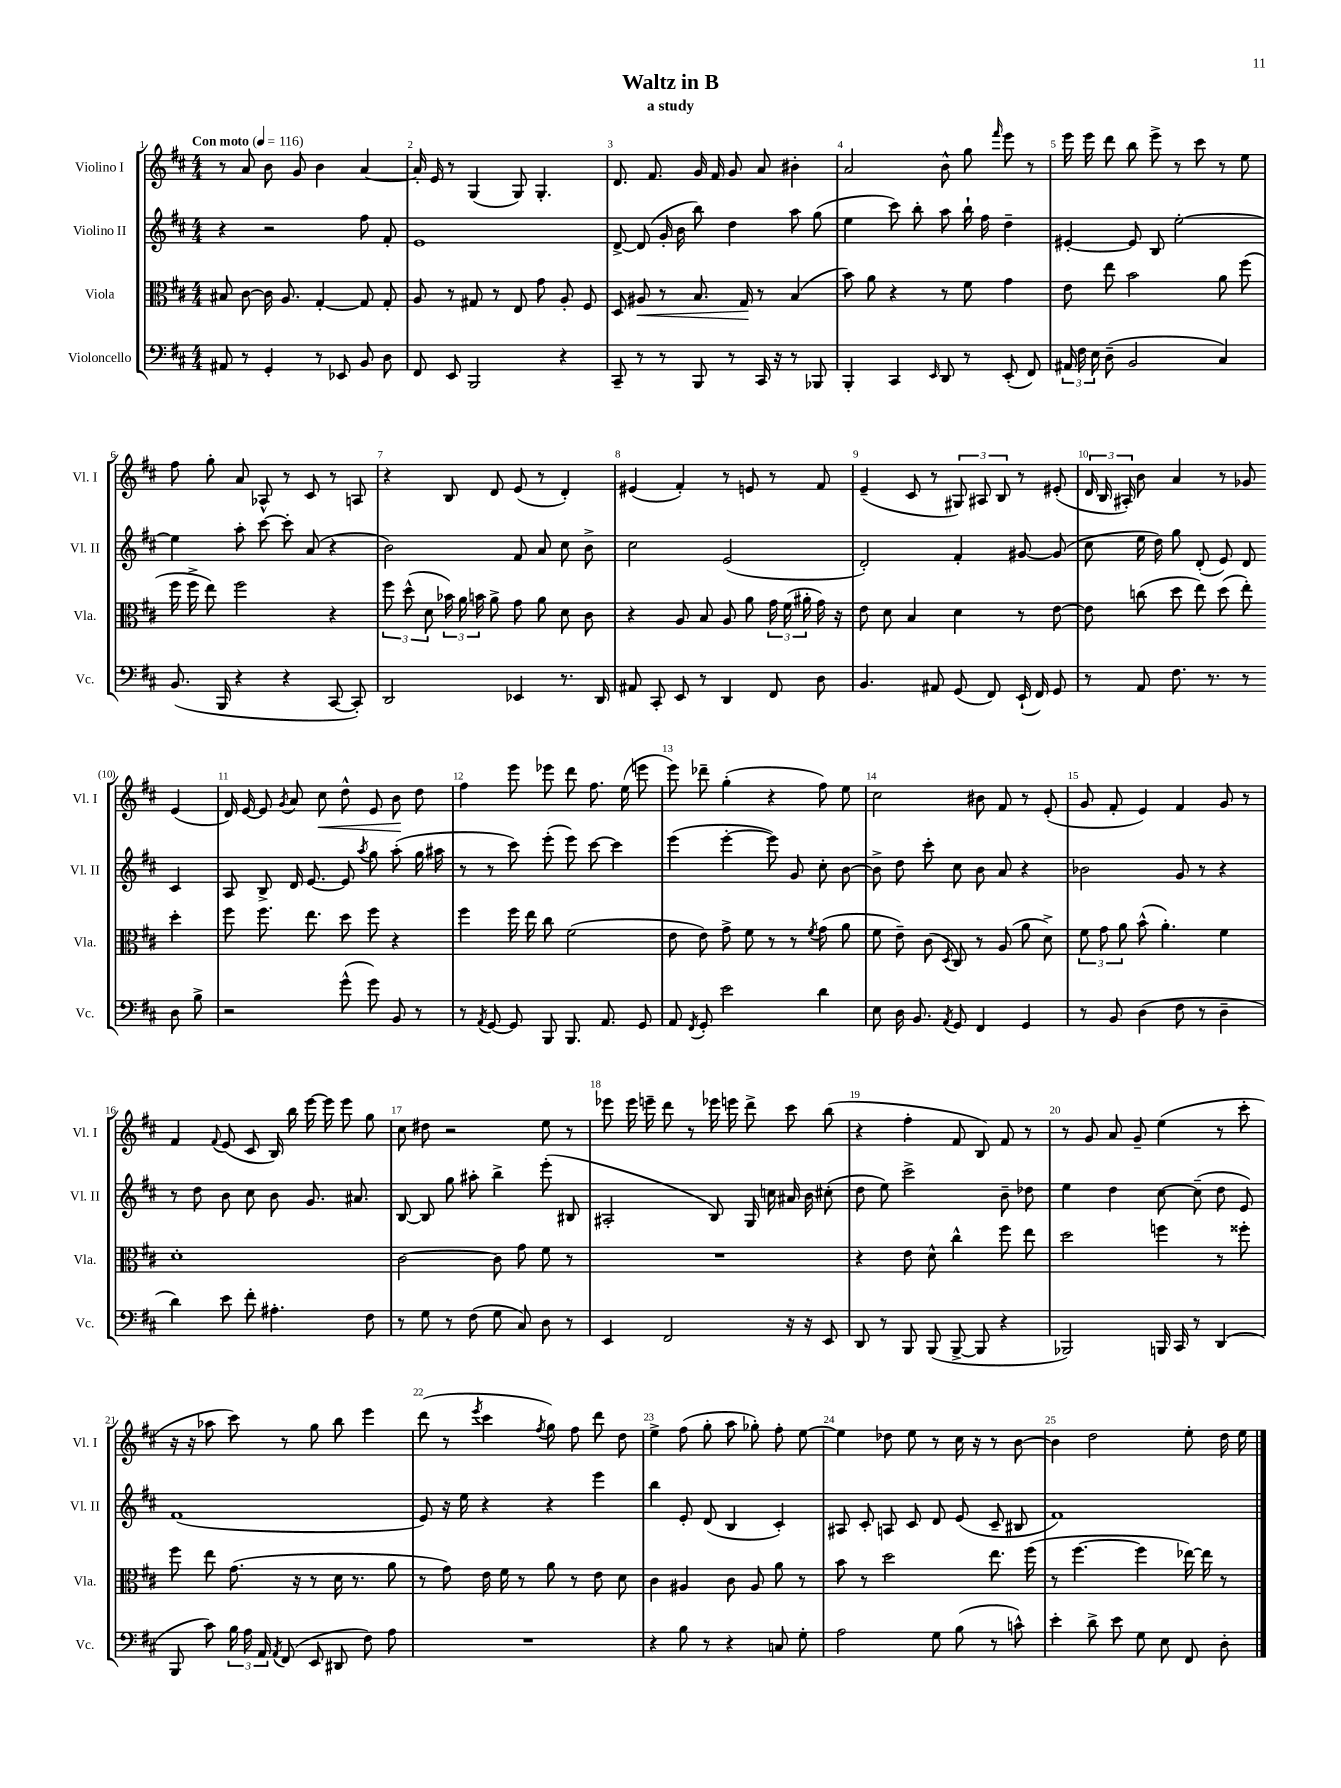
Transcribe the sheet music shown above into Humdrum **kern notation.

**kern	**kern	**kern	**kern
*staff4	*staff3	*staff2	*staff1
*clefF4	*clefC3	*clefG2	*clefG2
*k[f#c#]	*k[f#c#]	*k[f#c#]	*k[f#c#]
*M4/4	*M4/4	*M4/4	*M4/4
*MM116	*MM116	*MM116	*MM116
8AA#	8B#	4r	8r
8r	[8c#	.	8a
4GG'	16c#]	2r	8b
.	8.A	.	.
.	.	.	8g
8r	[4G'	.	4b
8EE-	.	.	.
8BB	8G]	8ff#	[4a
8D	8G'	8f#'	.
=	=	=	=
8FF#	8A	1e	16a']
.	.	.	16e
8EE	8r	.	8r
2BBB	8G#	.	(4G
.	8r	.	.
.	8E	.	8G)
.	8g	.	4.G'
4r	8A'	.	.
.	8F#	.	.
=	=	=	=
8CC#~	8D	[8d^	8.d
8r	8A#	(8d]	.
.	.	.	8.f#
8r	8r	16g'	.
.	.	16b	.
8BBB	8.B	8bb)	16g
.	.	.	16f#
8r	.	4dd	8g
.	16G	.	.
16CC#	8r	.	8a
16r	.	.	.
8r	(4B	8aa	4b#'
8BBB-	.	(8gg	.
=	=	=	=
4BBB'	8b)	4ee	2a
.	8a	.	.
4CC#	4r	8ccc#)	.
.	.	8bb'	.
16qqEE	.	.	.
8DD	8r	8aa	8b^^
8r	8f#	16bb`	8gg
.	.	16ff#	.
.	.	.	16qqfff#
(8EE'	4g	4dd~	8eee
8FF#)	.	.	8r
=	=	=	=
24AA#	8e	[4e#'	16eee
24F#	.	.	.
.	.	.	16eee
24E	.	.	.
(8D~	8ee	.	8ddd
2BB	2b	8e#]	8bb
.	.	8B	8eee^
.	.	[2ee'	8r
.	.	.	8ccc#
4C#)	8a	.	8r
.	(8ff#	.	8ee
=	=	=	=
(8.BB	16ff#	4ee]	8ff#
.	16ff#^	.	.
.	8ee)	.	8gg'
16BBB	.	.	.
4r	2ff#	8aa'	8a
.	.	[8ccc#	8A-^^
4r	.	8ccc#']	8r
.	.	(8a	8c#
[8CC#	4r	4r	8r
8CC#'])	.	.	8A
=	=	=	=
2DD	12ff#	2b)	4r
.	(12dd^^	.	.
.	12d	.	.
.	24b-)	.	8B
.	24a	.	.
.	24b	.	.
.	8a^	.	8d
4EE-	8g	8f#	(8e
.	8a	8a	8r
8.r	8d	8cc#	4d')
.	8c#	8b^	.
16DD	.	.	.
=	=	=	=
8AA#	4r	2cc#	(4e#
8CC#'	.	.	.
8EE	8A	.	4f#')
8r	8B	.	.
4DD	8A	(2e	8r
.	8a	.	8e
8FF#	24g	.	8r
.	(24f#	.	.
.	24a#'	.	.
8D	16g)	.	8f#
.	16r	.	.
=	=	=	=
4.BB	8e	2d')	(4e~
.	8d	.	.
.	4B	.	8c#
8AA#	.	.	8r
(8GG	4d	4f#'	12G#)
.	.	.	12A#
8FF#)	.	.	.
.	.	.	12B
(16EE`	8r	[8g#	8r
16FF#)	.	.	.
8GG	[8e	(8g#]	(8e#'
=	=	=	=
8r	8e]	8cc#	24d
.	.	.	24B
.	.	.	24A#')
8AA	(8cc	16ee	8b
.	.	16dd)	.
8.F#	8dd	8gg	4a
.	8ee)	(8d'	.
8.r	.	.	.
.	(8dd	8e)	8r
8r	8ee')	8d	8g-
8D	4dd'	4c#	(4e
8B^	.	.	.
=	=	=	=
2r	8ff#	8A	16d)
.	.	.	[16e
.	8.ff#	8B^	8e]
.	.	.	8qg
.	.	16d	8a
.	8.ee	[8.e	.
.	.	.	8cc#
(8g^^	8dd	8e]	8dd^^
.	.	8qaa	.
8g)	8ff#	8gg	8e
8BB	4r	(8aa'	8b
8r	.	16gg	8dd
.	.	16aa#	.
=	=	=	=
8r	4ff#	8r	4ff#
8qAA	.	.	.
[8GG	.	8r	.
8GG]	16ff#	8ccc#)	8eee
.	16ee	.	.
8BBB	8cc#	(8eee'	8eee-
8.BBB	(2f#	8eee)	8ddd
.	.	[8ccc#	8.ff#
8.AA	.	.	.
.	.	4ccc#]	.
.	.	.	(16ee
8GG	.	.	8eee
=	=	=	=
8AA	8e	(4eee	8eee)
8qFF#	.	.	.
8GG'	8e)	.	8ddd-~
2e	8g^	[4eee'	(4gg'
.	8f#	.	.
.	8r	8eee])	4r
.	8r	8g	.
.	8qf#	.	.
4d	(8g	8cc#'	8ff#)
.	8a	[8b	8ee
=	=	=	=
8E	8f#	8b^]	2cc#
16D	8e~)	8dd	.
8.BB	.	.	.
.	(8c#	8ccc#'	.
8qAA	8qD	.	.
8GG	8C#)	8cc#	.
4FF#	8r	8b	8b#
.	(8A	8a	8f#
4GG	8a	4r	8r
.	8d^)	.	(8e'
=	=	=	=
8r	12f#	2b-	8g
.	12g	.	.
8BB	.	.	8f#'
.	12a	.	.
(4D	(8b^^	.	4e)
.	4.a')	.	.
8F#	.	8g	4f#
8r	.	8r	.
4D~	4f#	4r	8g
.	.	.	8r
=	=	=	=
4d)	1d'	8r	4f#
.	.	8dd	.
.	.	.	8qqf#
8e	.	8b	(8e
8f#'	.	8cc#	8c#
4.A#'	.	8b	16B)
.	.	.	16bb
.	.	8.g	[16eee
.	.	.	16eee]
.	.	.	8eee
.	.	8.a#	.
8F#	.	.	8gg
=	=	=	=
8r	[2c#	[8B	8cc#
8G	.	8B]	8dd#
8r	.	8gg	2r
(8F#	.	8aa#'	.
8G	8c#]	4bb^	.
8C#)	8g	.	.
8D	8f#	(8eee'	8ee
8r	8r	8B#	8r
=	=	=	=
4EE	1r	2A#'	8eee-
.	.	.	16eee-
.	.	.	16eee~
2FF#	.	.	8ddd
.	.	.	8r
.	.	8B)	16eee-
.	.	.	16eee
.	.	16G	8ddd^
.	.	16cc	.
16r	.	16a#	8ccc#
16r	.	16b	.
8EE	.	(8cc#'	(8bb
=	=	=	=
8DD	4r	8dd	4r
8r	.	8ee)	.
8BBB	8e	2ccc#^	4ff#'
(8BBB	8d^^	.	.
[8BBB^	4cc#^^	.	8f#
8BBB]	.	.	8B)
4r	8ff#	8b~	8f#
.	8ee	8dd-	8r
=	=	=	=
2BBB-)	2dd	4ee	8r
.	.	.	8g
.	.	4dd	8a
.	.	.	8g~
16BBB	4ff	[8cc#	(4ee
16CC#	.	.	.
8r	.	(8cc#~]	.
(4DD	8r	8dd	8r
.	8ff##'	8e)	8ccc#'
=	=	=	=
8BBB	8ff#	(1f#	16r
.	.	.	16r
8c#)	8ee	.	8aa-
24B	(8.g	.	8ccc#)
24A	.	.	.
24AA	.	.	.
8qAA	.	.	.
(8FF#	.	.	8r
.	16r	.	.
8EE	8r	.	8gg
8DD#	16d	.	8bb
.	8.r	.	.
8F#)	.	.	4eee
8A	8a	.	.
=	=	=	=
1r	8r	8e)	(8ddd
.	8g)	16r	8r
.	.	16ee	.
.	.	.	8qeee
.	16e	4r	4ccc#
.	16f#	.	.
.	8r	.	.
.	.	.	8qff#
.	8a	4r	8gg)
.	8r	.	8ff#
.	8e	4eee	8ddd
.	8d	.	8dd
=	=	=	=
4r	4c#	4bb	4ee^
8B	4A#	8e'	(8ff#
8r	.	(8d	8gg'
4r	8c#	4B	8aa
.	8A#	.	8gg-')
8C	8a	4c#')	8ff#'
8G'	8r	.	[8ee
=	=	=	=
2A	8b	8A#	4ee]
.	8r	8c#'	.
.	2dd	8A	8dd-
.	.	8c#	8ee
8G	.	8d	8r
(8B	.	(8e	16cc#
.	.	.	16r
8r	8.ee	8c#~	8r
8c^^)	.	8B#	[8b
.	(16ff#	.	.
=	=	=	=
4e'	8r	1f#)	4b]
.	[4.ff#	.	.
8d^	.	.	2dd
8e	.	.	.
8G	4ff#]	.	.
8E	.	.	.
8FF#	[16ee-)	.	8ee'
.	16ee-]	.	.
8D'	8r	.	16dd
.	.	.	16ee
==	==	==	==
*-	*-	*-	*-
